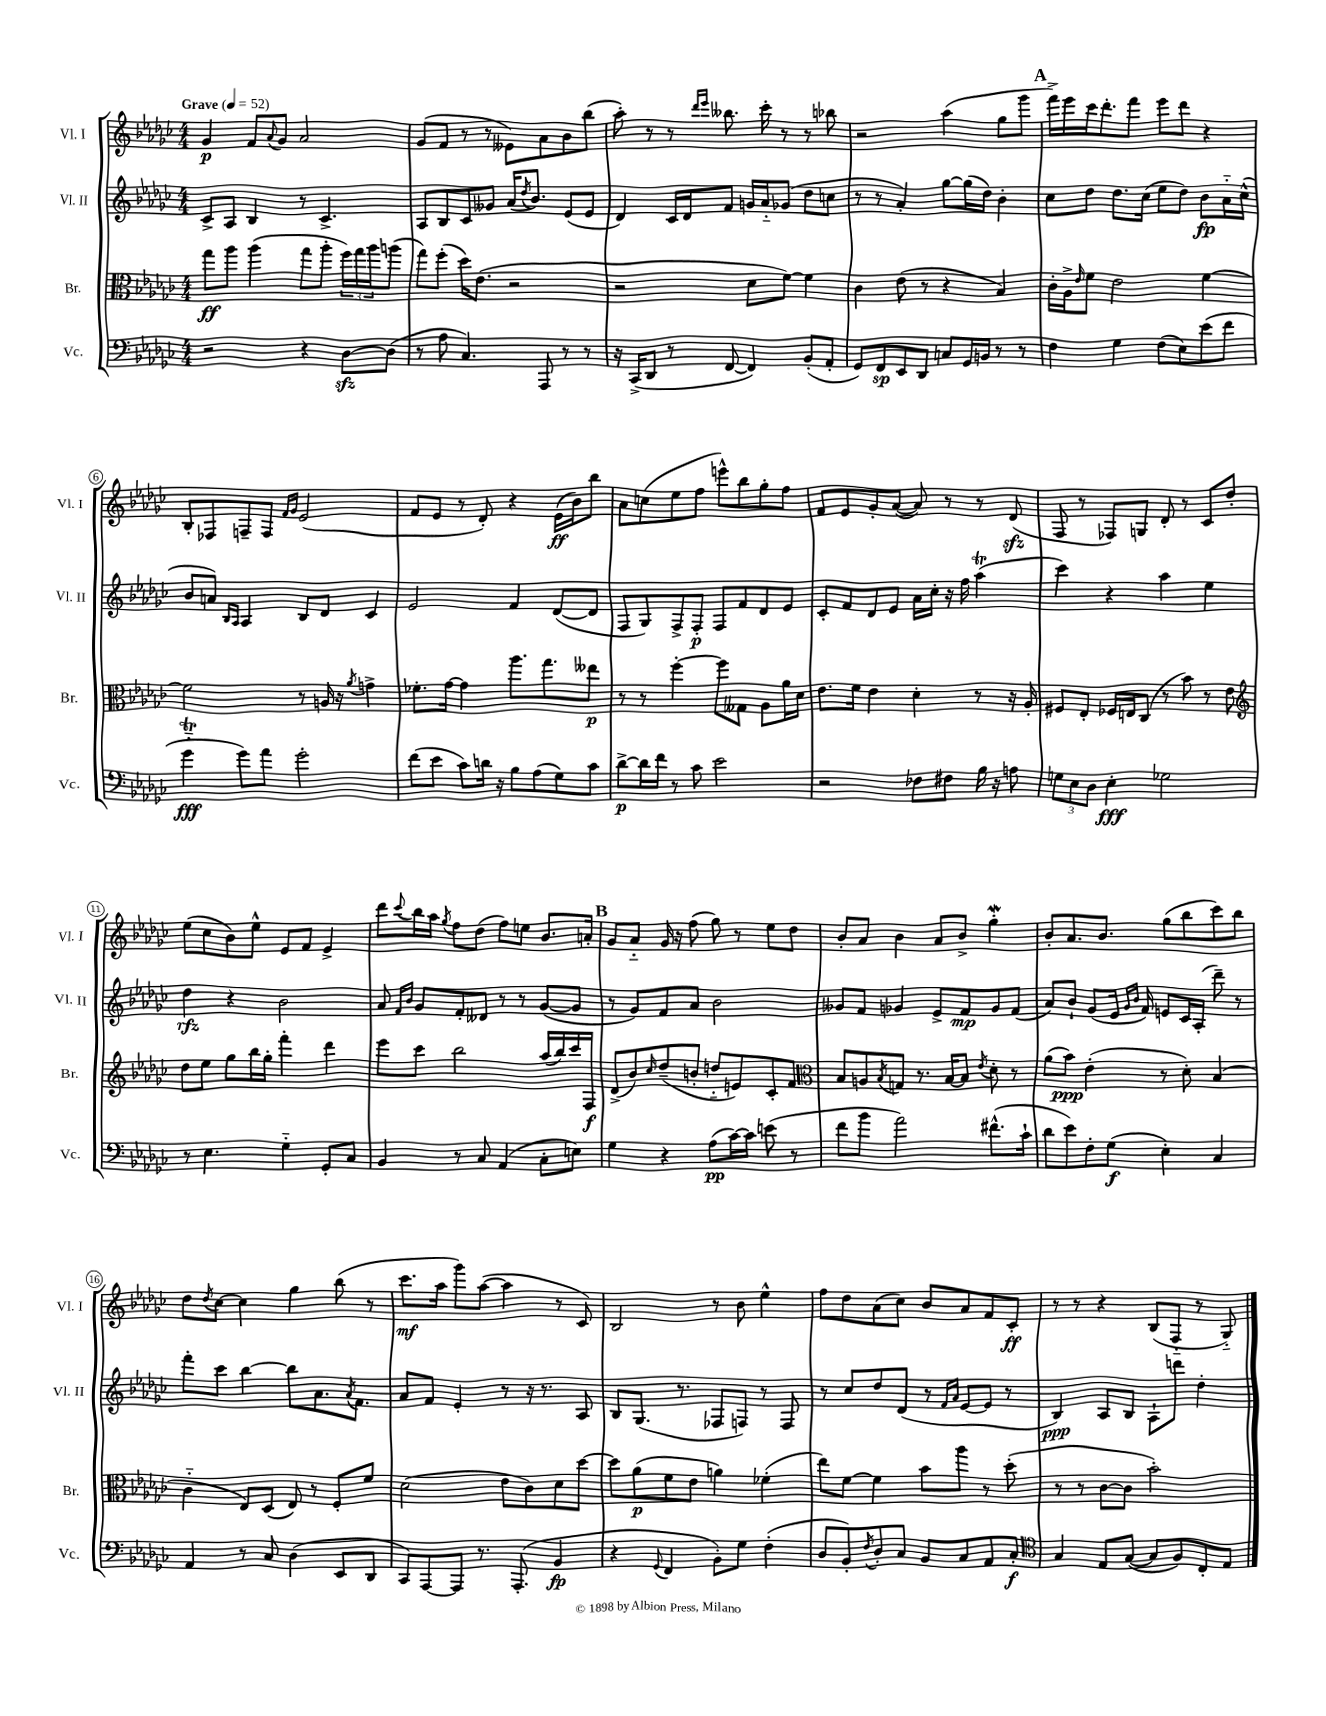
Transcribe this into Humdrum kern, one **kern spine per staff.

**kern	**dynam	**kern	**dynam	**kern	**dynam	**kern	**dynam
*part4	*part4	*part3	*part3	*part2	*part2	*part1	*part1
*staff4	*staff4	*staff3	*staff3	*staff2	*staff2	*staff1	*staff1
*I"Vc.	*	*I"Br.	*	*I"Vl. II	*	*I"Vl. I	*
*I'Vc.	*	*I'Br.	*	*I'Vl. II	*	*I'Vl. I	*
*clefF4	*	*clefC3	*	*clefG2	*	*clefG2	*
*k[b-e-a-d-g-c-]	*	*k[b-e-a-d-g-c-]	*	*k[b-e-a-d-g-c-]	*	*k[b-e-a-d-g-c-]	*
*M4/4	*	*M4/4	*	*M4/4	*	*M4/4	*
*MM52	*	*MM52	*	*MM52	*	*MM52	*
=1	=1	=1	=1	=1	=1	=1	=1
!	!	!	!	!	!	!LO:TX:a:B:t=Grave	!
2r	.	8gg-\L	ff	8c-^/L	.	4g-/	p
.	.	8aa-\J	.	8A-/J	.	.	.
.	.	(4aa-\	.	4B-/	.	8f/L	.
.	.	.	.	.	.	8qqa-/	.
.	.	.	.	.	.	8g-/J	.
4r	.	8gg-\L	.	8r	.	2a-/	.
.	.	8aa-'\J	.	4.c-^/	.	.	.
[8D-zz\L	.	24ff\LL)	.	.	.	.	.
.	.	24gg-\	.	.	.	.	.
.	.	24aa-\J	.	.	.	.	.
(8D-\J]	.	(8aan\J	.	.	.	.	.
=2	=2	=2	=2	=2	=2	=2	=2
8r	.	8gg-\L)	.	8A-/L	.	(8g-/L	.
8A-\	.	(8ff'\J	.	8B-/	.	8f/J	.
4.C-/)	.	16dd-\KL)	.	8c-/	.	8r	.
.	.	(8.e-\J	.	.	.	.	.
.	.	.	.	8g--X/J	.	8r	.
.	.	2r	.	(16a-/KL	.	8e--X\L)	.
.	.	.	.	8qdd-/	.	.	.
.	.	.	.	8.b-/J)	.	.	.
8AAA-/	.	.	.	.	.	8a-\	.
8r	.	.	.	(8e-/L	.	8b-\	.
8r	.	.	.	8e-/J	.	(8bb-\J	.
=3	=3	=3	=3	=3	=3	=3	=3
16r	.	2r	.	4d-/)	.	8aa-'\)	.
(16CC-^/KL	.	.	.	.	.	.	.
8DD-/J	.	.	.	.	.	8r	.
8r	.	.	.	16c-/LL	.	8r	.
.	.	.	.	16d-/J	.	.	.
.	.	.	.	.	.	16qqddd-/LL	.
.	.	.	.	.	.	16qqeee-/JJ	.
[8FF/	.	.	.	8f/J	.	8.bb--X\	.
4FF/])	.	8d-\L	.	16gn/LL	.	.	.
.	.	.	.	16a-/J	.	16ccc-'\	.
.	.	[8f\J)	.	(8g-X/J	.	8r	.
(8BB-'/L	.	4f\]	.	8dd-\L	.	8r	.
8AA-'/J	.	.	.	8ccn\J	.	8bb-X\	.
=4	=4	=4	=4	=4	=4	=4	=4
8GG-/L)	.	4c-\	.	8r	.	2r	.
8FF/	sp	.	.	8r	.	.	.
8EE-/	.	(8e-\	.	4a-'/)	.	.	.
8DD-/J	.	8r	.	.	.	.	.
8Cn/L	.	4r	.	[8gg-\L	.	(4aa-\	.
16GG-/L	.	.	.	(16gg-\L]	.	.	.
16BBn/JJ	.	.	.	16dd-\JJ)	.	.	.
8r	.	4B-/)	.	4b-'\	.	8gg-\L	.
8r	.	.	.	.	.	8ggg-\J	.
!!LO:REH:place=s1:t=A
=5	=5	=5	=5	=5	=5	=5	=5
4F\	.	16c-'\LL	.	8cc-\L	.	16fff^\LL)	.
.	.	16A-^\J	.	.	.	16eee-\	.
.	.	16qqe-/	.	.	.	.	.
.	.	8f\J	.	8dd-\J	.	16ccc-\J	.
.	.	.	.	.	.	8.ddd-'\	.
4G-\	.	2e-\	.	8.dd-\L	.	.	.
.	.	.	.	.	.	8fff\J	.
.	.	.	.	(16cc-\Jk	.	.	.
(8F\L	.	.	.	8ee-\L	.	8eee-\L	.
8E-\)	.	.	.	8dd-\J)	.	8ddd-\J	.
(8e-\	.	[4f\	.	8b-\L	fp	4r	.
8f\J	.	.	.	16a-\L	.	.	.
.	.	.	.	(16cc-^^\JJ	.	.	.
!!LO:LB:g=z
=6	=6	=6	=6	=6	=6	=6	=6
4g-T\	fff	2f\]	.	8b-/L	.	8B-'/L	.
.	.	.	.	8an/J)	.	8F-X/	.
.	.	.	.	16qqB-/LL	.	.	.
.	.	.	.	16qqA-/JJ	.	.	.
8g-\L)	.	.	.	4A-/	.	8Fn~/	.
8a-\J	.	.	.	.	.	8F/J	.
.	.	.	.	.	.	16qqf/LL	.
.	.	.	.	.	.	16qqg-/JJ	.
2g-'\	.	8r	.	8B-/L	.	(2e-/	.
.	.	16An/	.	8d-/J	.	.	.
.	.	16r	.	.	.	.	.
.	.	8qa-/	.	.	.	.	.
.	.	4gn^\	.	4c-/	.	.	.
=7	=7	=7	=7	=7	=7	=7	=7
(8f\L	.	8.f-X'\L	.	2e-/	.	8f/L	.
8e-\J	.	.	.	.	.	8e-/J	.
.	.	[16g-\Jk	.	.	.	.	.
8c-\L)	.	4g-\]	.	.	.	8r	.
16dn\Jk	.	.	.	.	.	8d-'/)	.
16r	.	.	.	.	.	.	.
8B-\L	.	8.aa-\L	.	4f/	.	4r	.
(8A-\	.	.	.	.	.	.	.
.	.	8.gg-\	.	.	.	.	.
8G-\)	.	.	.	([8d-/L	.	(16e-\LL	ff
.	.	.	.	.	.	16b-\J)	.
8c-\J	.	8ee--X\J	p	8d-/J]	.	8bb-\J	.
=8	=8	=8	=8	=8	=8	=8	=8
[8d-^\L	p	8r	.	8F/L	.	8a-\L	.
16d-\L]	.	8r	.	8G-/)	.	(8ccn\	.
16f\JJ	.	.	.	.	.	.	.
8r	.	[4ff'\	.	8F^/	.	8ee-\	.
8c-\	.	.	.	8F'/J	p	8ff\J	.
2e-\	.	8ff\L]	.	8F/L	.	8eeen^^\L)	.
.	.	8G--X\J	.	8f/	.	8bb-\	.
.	.	8A-\L	.	8d-/	.	8gg-'\	.
.	.	16a-\L	.	8e-/J	.	8ff\J	.
.	.	16d-\JJ	.	.	.	.	.
=9	=9	=9	=9	=9	=9	=9	=9
2r	.	8.e-\L	.	8c-'/L	.	8f/L	.
.	.	.	.	8f/	.	8e-/	.
.	.	16f\Jk	.	.	.	.	.
.	.	4e-\	.	8d-/	.	8g-'/	.
.	.	.	.	8e-/J	.	([8a-/J	.
8F-X\L	.	4d-'\	.	16a-\LL	.	8a-/])	.
.	.	.	.	16cc-'\JJ	.	.	.
8F#X\J	.	.	.	16r	.	8r	.
.	.	.	.	16ff\	.	.	.
16B-\	.	8r	.	(4aa-T\	.	8r	.
16r	.	.	.	.	.	.	.
8An\	.	16r	.	.	.	(8d-zz/	.
.	.	16A-'/	.	.	.	.	.
=10	=10	=10	=10	=10	=10	=10	=10
12Gn\L	.	8F#X/L	.	4ccc-\)	.	8F/	.
12E-\	.	.	.	.	.	.	.
.	.	8E-'/J	.	.	.	8r	.
12D-\J	.	.	.	.	.	.	.
4E-'\	fff	16F-X/LL	.	4r	.	8F-X/L)	.
.	.	16En/J	.	.	.	.	.
.	.	(8C-/J	.	.	.	8Gn/J	.
2G-X\	.	8r	.	4aa-\	.	8d-'/	.
.	.	8b-\)	.	.	.	8r	.
.	.	8r	.	4ee-\	.	8c-/L	.
.	.	8e-\	.	.	.	8dd-'/J	.
!!LO:LB:g=z
=11	=11	=11	=11	=11	=11	=11	=11
*	*	*clefG2	*	*	*	*	*
8r	.	8dd-\L	.	4dd-\	rfz	(8ee-\L	.
4.E-\	.	8ee-\J	.	.	.	8cc-\	.
.	.	8gg-\L	.	4r	.	8b-\)	.
.	.	16bb-\L	.	.	.	8ee-^^\J	.
.	.	16gg-'\JJ	.	.	.	.	.
4G-\	.	4fff'\	.	2b-\	.	8e-/L	.
.	.	.	.	.	.	8f/J	.
8GG-'/L	.	4ddd-\	.	.	.	4e-^/	.
8C-/J	.	.	.	.	.	.	.
=12	=12	=12	=12	=12	=12	=12	=12
4BB-/	.	8eee-\L	.	8a-/	.	8ddd-\L	.
.	.	.	.	16qqf/LL	.	.	.
.	.	.	.	16qqb-/JJ	.	8qqccc-/	.
.	.	8ccc-\J	.	8g-/L	.	16bb-\L	.
.	.	.	.	.	.	16aa-\JJ	.
.	.	.	.	.	.	8qgg-/	.
8r	.	2bb-\	.	8f'/	.	8ff\L	.
8C-/	.	.	.	8d--X/J	.	(8dd-\J	.
(4AA-/	.	.	.	8r	.	8ff\L)	.
.	.	.	.	8r	.	8een\J	.
8C-'\L	.	(16aa-/LL	.	([8g-/L	.	8.b-/L	.
.	.	16bb-/)	.	.	.	.	.
8En\J)	.	16ccc-/	.	8g-/J]	.	.	.
.	.	16F/JJ	f	.	.	16an'/Jk	.
!!LO:REH:place=s1:t=B
=13	=13	=13	=13	=13	=13	=13	=13
4G-\	.	(8d-^/L	.	8r	.	8g-/L	.
.	.	8b-/)	.	8g-/L)	.	8a-/J	.
.	.	16qqcc-/	.	.	.	.	.
4r	.	(8dd-~/	.	8f/	.	16g-/	.
.	.	.	.	.	.	16r	.
.	.	8bn'/J	.	8a-/J	.	(8ff\	.
(8A-\L	pp	8ddn/L	.	2b-\	.	8gg-\)	.
[16c-\L)	.	8en/)	.	.	.	8r	.
16c-\JJ]	.	.	.	.	.	.	.
(8en\	.	8c-'/	.	.	.	8ee-\L	.
8r	.	8f/J	.	.	.	8dd-\J	.
=14	=14	=14	=14	=14	=14	=14	=14
*	*	*clefC3	*	*	*	*	*
8f\L	.	8B-/L	.	8g--X/L	.	8b-'/L	.
8b-\J	.	8An/	.	8f/J	.	8a-/J	.
.	.	8qB-/	.	.	.	.	.
2a-\)	.	8Gn/J	.	4g-X/	.	4b-\	.
.	.	8.r	.	.	.	.	.
.	.	.	.	8e-^/L	.	8a-/L	.
.	.	[16B-/KL	.	.	.	.	.
.	.	8B-/J]	.	8f/	mp	8b-^/J	.
.	.	8qe-/	.	.	.	.	.
(8.f#X^^\L	.	8d-'\	.	8g-/	.	4gg-w'\	.
.	.	8r	.	(8f/J	.	.	.
16c-`\Jk	.	.	.	.	.	.	.
=15	=15	=15	=15	=15	=15	=15	=15
8d-\L	.	(8a-\L	.	8a-/L)	.	8b-'/L	.
8e-\)	.	8b-\J)	ppp	8b-`/J	.	8.a-/	.
8F'\	.	(4e-'\	.	(8g-/L	.	.	.
.	.	.	.	.	.	8.b-/J	.
(8G-\J	f	.	.	16e-/Jk	.	.	.
.	.	.	.	16qqg-/LL	.	.	.
.	.	.	.	16qqb-/JJ	.	.	.
.	.	.	.	16f/)	.	.	.
4E-'\)	.	8r	.	8en/L	.	(8gg-\L	.
.	.	8d-'\)	.	16c-/L	.	8bb-\	.
.	.	.	.	(16A-'/JJ	.	.	.
4C-/	.	(4B-/	.	8ddd-~\)	.	8ccc-\)	.
.	.	.	.	8r	.	8bb-\J	.
!!LO:LB:g=z
=16	=16	=16	=16	=16	=16	=16	=16
4AA-/	.	4c-\	.	8fff'\L	.	8dd-\L	.
.	.	.	.	.	.	8qdd-/	.
.	.	.	.	8ccc-\J	.	[8cc-\J	.
8r	.	8E-/L)	.	[4bb-\	.	4cc-\]	.
8C-/	.	(8D-/J	.	.	.	.	.
(4D-\	.	8E-/)	.	8bb-\L]	.	4gg-\	.
.	.	8r	.	8.a-\	.	.	.
8EE-/L	.	8F'/L	.	.	.	(8bb-\	.
.	.	.	.	8qa-/	.	.	.
.	.	.	.	8.f\J	.	.	.
8DD-/J	.	8f/J	.	.	.	8r	.
=17	=17	=17	=17	=17	=17	=17	=17
8CC-/L)	.	(2d-\	.	8a-/L	.	8.ccc-\L	mf
[8AAA-/	.	.	.	8f/J	.	.	.
.	.	.	.	.	.	16aa-\Jk	.
8AAA-/J]	.	.	.	4e-'/	.	8ggg-\L)	.
8.r	.	.	.	.	.	([8aa-\J	.
.	.	8e-\L	.	8r	.	4aa-\]	.
(8.AAA-'/	.	.	.	.	.	.	.
.	.	8c-\)	.	16r	.	.	.
.	.	.	.	8.r	.	.	.
4BB-/	fp	8d-\	.	.	.	8r	.
.	.	[8dd-\J	.	8A-/	.	8c-/)	.
=18	=18	=18	=18	=18	=18	=18	=18
4r	.	8dd-\L]	.	8B-/L	.	2B-/	.
.	.	(8a-\	p	(8.G-/J	.	.	.
8qqGG-/	.	.	.	.	.	.	.
4FF/	.	8f\	.	.	.	.	.
.	.	.	.	8.r	.	.	.
.	.	8e-\J	.	.	.	.	.
8BB-'\L)	.	4an\)	.	8F-X/L	.	8r	.
8G-\J	.	.	.	8Fn/J)	.	8b-\	.
(4F'\	.	(4f-X'\	.	8r	.	4ee-^^\	.
.	.	.	.	8F/	.	.	.
=19	=19	=19	=19	=19	=19	=19	=19
8D-/L	.	8ee-\L)	.	8r	.	8ff\L	.
8BB-'/)	.	[8f\J	.	8cc-/L	.	8dd-\	.
8qF/	.	.	.	.	.	.	.
8D-'/	.	4f\]	.	8dd-/	.	(8a-\	.
8C-/J	.	.	.	(8d-/J	.	8cc-\J)	.
8BB-/L	.	8b-\L	.	8r	.	8b-/L	.
.	.	.	.	16qqf/LL	.	.	.
.	.	.	.	16qqa-/JJ	.	.	.
8C-/	.	8aa-\J	.	[8e-/L	.	8a-/	.
8AA-/	.	8r	.	8e-/J]	.	8f/	.
8C-'/J	f	(8dd-'\	.	8r	.	8c-'/J	ff
=20	=20	=20	=20	=20	=20	=20	=20
*clefC4	*	*	*	*	*	*	*
4G-/	.	8r	.	4B-/)	ppp	8r	.
.	.	8r	.	.	.	8r	.
8E-/L	.	[8c-\L	.	8A-/L	.	4r	.
([8G-/J	.	8c-\J]	.	8B-/J	.	.	.
8G-/L]	.	2b-'\)	.	8A-`\L	.	(8B-/L	.
8F/)	.	.	.	8dddn\J	.	8F/J	.
8C-'/	.	.	.	4dd-'\	.	8r	.
8E-/J	.	.	.	.	.	8G-/)	.
==	==	==	==	==	==	==	==
*-	*-	*-	*-	*-	*-	*-	*-
